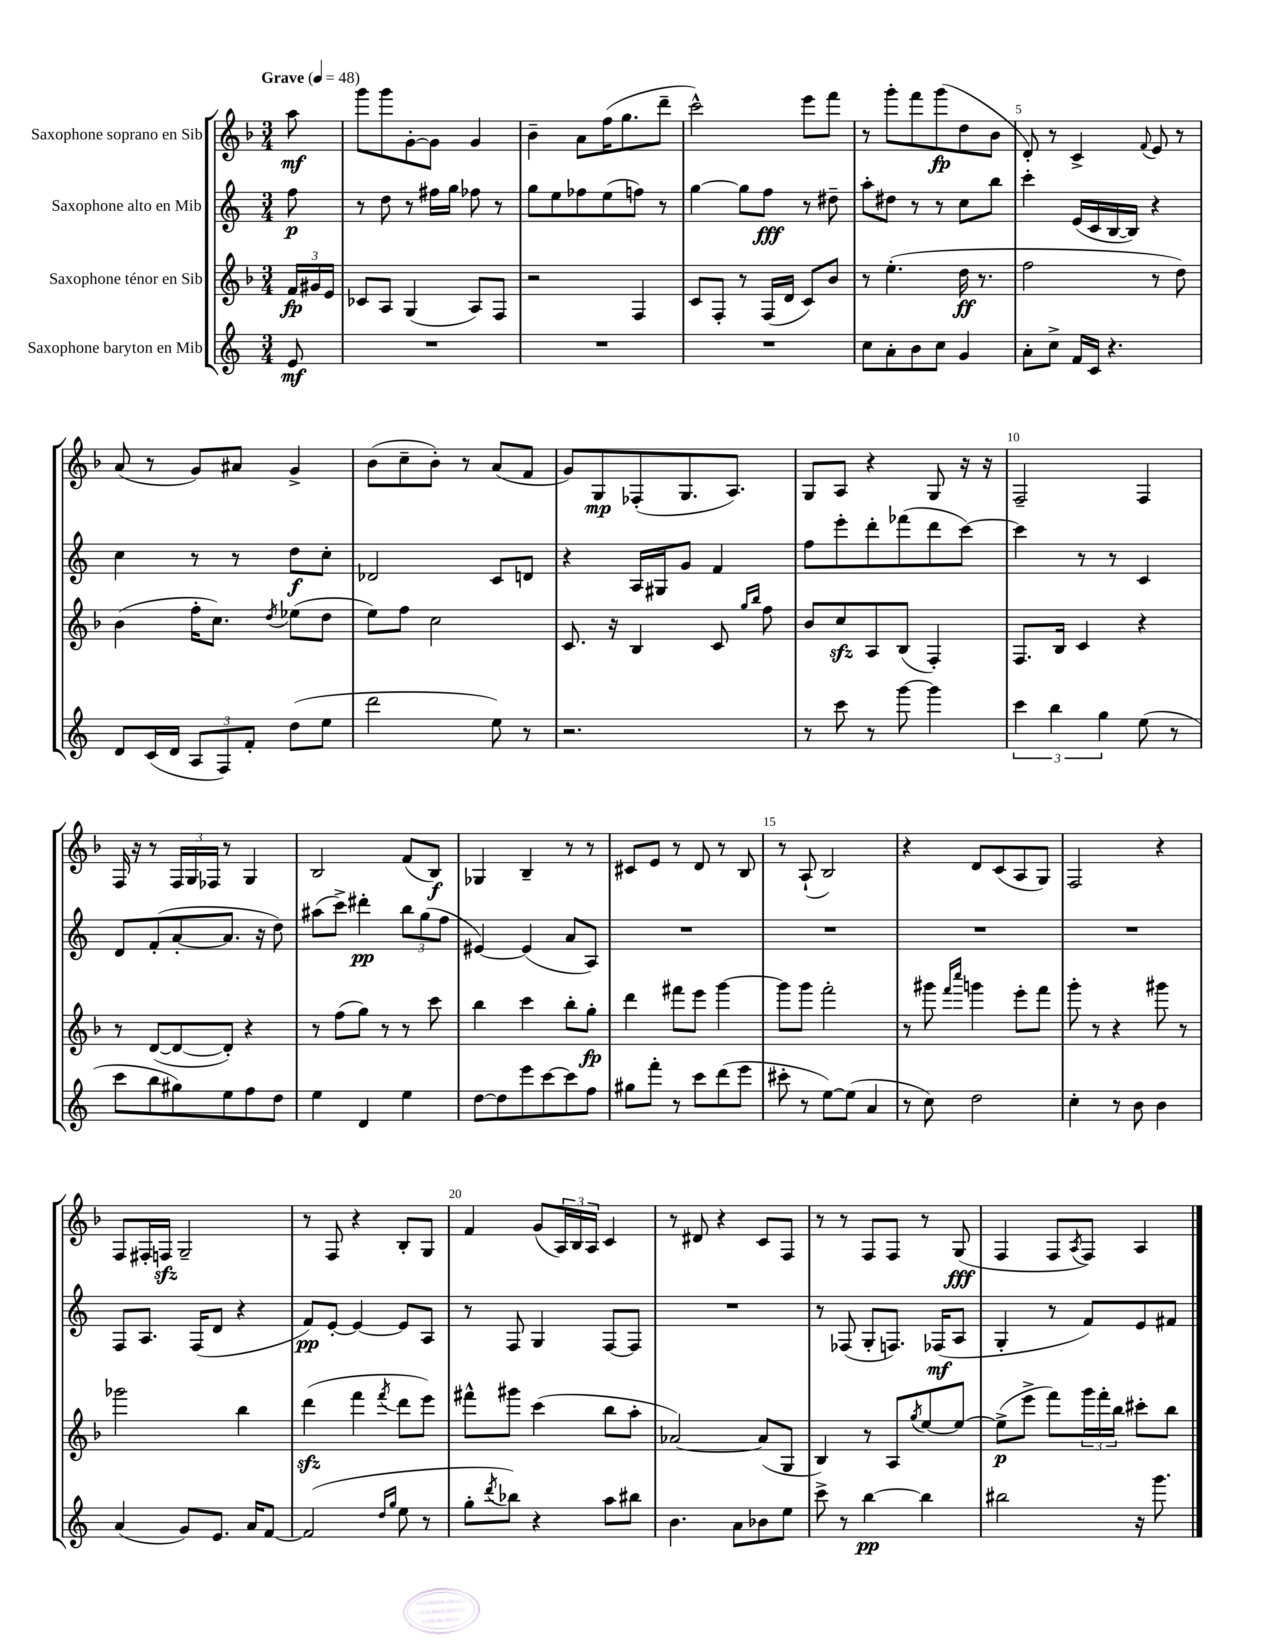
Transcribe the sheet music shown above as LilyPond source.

<<
\new StaffGroup <<
\new Staff = "s0" \with { instrumentName = "Saxophone soprano en Sib" } {
    \clef treble \key f \major \numericTimeSignature \time 3/4 \partial 8 \tempo "Grave" 4 = 48
    a''8\mf |
    g'''8 g'''8 g'8~-. g'8 g'4 |
    bes'4-- a'8 f''16( g''8. d'''8-- |
    c'''2-^) e'''8 f'''8 |
    r8 g'''8-. f'''8 g'''8\fp( d''8 bes'8 |
    d'8-.) r8 c'4-> \appoggiatura { f'8 } e'8 r8 |
    a'8( r8 g'8) ais'8 g'4-> |
    bes'8( c''8-- bes'8-.) r8 a'8( f'8 |
    g'8) g8\mp fes8-.( g8. a8.) |
    g8 a8 r4 g8 r16 r16 |
    f2-- f4 |
    f16 r16 r8 \tuplet 3/2 { f16 g16 fes16 } r8 g4 |
    bes2 f'8( bes8\f) |
    ges4 bes4-- r8 r8 |
    cis'8 e'8 r8 d'8 r8 bes8 |
    r8 a8-!( bes2) |
    r4 d'8 c'8( a8 g8) |
    f2 r4 |
    f8 fis16-. f16\sfz g2-- |
    r8 f8 r4 bes8-. g8 |
    f'4 g'8( \tuplet 3/2 { a16) bes16 a16 } c'4 |
    r8 dis'8 r4 c'8 f8 |
    r8 r8 f8 f8 r8 g8\fff( |
    f4 f8 \acciaccatura { a8 } f8) a4 \bar "|." |
}
\new Staff = "s1" \with { instrumentName = "Saxophone alto en Mib" } {
    \clef treble \key c \major \numericTimeSignature \time 3/4 \partial 8
    f''8\p |
    r8 d''8 r8 fis''16 g''16 fes''8 r8 |
    g''8 e''8 fes''8 e''8( f''8) r8 |
    g''4~ g''8 f''8\fff r8 dis''8-- |
    a''8-. dis''8 r8 r8 c''8 b''8 |
    c'''4-. e'16( c'16 b16~ b16) r4 |
    c''4 r8 r8 d''8\f c''8-. |
    des'2 c'8 d'8 |
    r4 a16 gis16 g'8 f'4 |
    f''8 e'''8-. d'''8-. fes'''8( d'''8 c'''8~) |
    c'''4 r8 r8 c'4 |
    d'8 f'8-.( a'8~-. a'8. r16 d''8) |
    ais''8( c'''8->) dis'''4-.\pp \tuplet 3/2 { b''8 g''8( f''8 } |
    eis'4~) eis'4( a'8 a8) |
    R2. |
    R2. |
    R2. |
    R2. |
    f8 a8. f16( d'8 r4 |
    f'8\pp) e'8~-. e'4~ e'8 a8 |
    r8 f8 g4 f8~ f8 |
    R2. |
    r8 fes8( g8-. f8.) fes16\mf( a8 |
    g4-. r8 f'8) e'8 fis'8 \bar "|." |
}
\new Staff = "s2" \with { instrumentName = "Saxophone ténor en Sib" } {
    \clef treble \key f \major \numericTimeSignature \time 3/4 \partial 8
    \tuplet 3/2 { f'16\fp gis'16 e'16 } |
    ces'8 a8 g4( a8) f8 |
    r2 f4 |
    c'8 f8-. r8 f16( d'16 c'8) bes'8 |
    r8 e''4.-.( d''16\ff r8. |
    f''2 r8 d''8) |
    bes'4( f''16-. c''8.) \acciaccatura { d''8 } ees''8( d''8 |
    e''8) f''8 c''2 |
    c'8. r16 bes4 c'8 \grace { g''16 bes''16 } f''8 |
    bes'8 c''8\sfz a8 bes8( f4-.) |
    f8. bes16 c'4 r4 |
    r8 d'8~( d'8~ d'8-.) r4 |
    r8 f''8( g''8) r8 r8 c'''8 |
    bes''4 c'''4 bes''8-. g''8-.\fp |
    d'''4 fis'''8 e'''8 g'''4~ |
    g'''8 g'''8 f'''2-. |
    r8 gis'''8 \grace { f'''16 c''''16 } g'''4 e'''8-. f'''8 |
    g'''8-. r8 r4 gis'''8 r8 |
    ges'''2 bes''4 |
    d'''4\sfz( f'''4 \acciaccatura { f'''8 } d'''8 e'''8) |
    fis'''8-^ gis'''8 c'''4( bes''8 a''8-. |
    aes'2~) aes'8( g8 |
    bes4) r8 a8 \acciaccatura { g''8 } e''8~ e''8~ |
    e''8->\p( e'''8-> f'''8) \tuplet 3/2 { g'''16 f'''16-. bes''16 } cis'''8-. bes''8 \bar "|." |
}
\new Staff = "s3" \with { instrumentName = "Saxophone baryton en Mib" } {
    \clef treble \key c \major \numericTimeSignature \time 3/4 \partial 8
    e'8\mf |
    R2. |
    R2. |
    R2. |
    c''8 a'8-. b'8 c''8 g'4 |
    a'8-. c''8-> f'16 c'16 r4. |
    d'8 c'16( d'16 \tuplet 3/2 { a8 f8) f'8-. } d''8( e''8 |
    d'''2 e''8) r8 |
    r2. |
    r8 c'''8 r8 g'''8~ g'''4 |
    \tuplet 3/2 { c'''4 b''4 g''4 } e''8( r8 |
    c'''8 b''8 gis''8) e''8 f''8 d''8 |
    e''4 d'4 e''4 |
    d''8~ d''8 e'''8 c'''8~ c'''8 f''8 |
    gis''8 f'''8-. r8 c'''8 d'''8( e'''8 |
    cis'''8-. r8 e''8~) e''8( a'4 |
    r8 c''8) d''2 |
    c''4-. r8 b'8 b'4 |
    a'4( g'8) e'8. a'16 f'8~ |
    f'2( \grace { d''16 g''16 } e''8 r8 |
    g''8-. \acciaccatura { d'''8 } bes''8) r4 a''8 bis''8 |
    b'4. a'8 bes'8 e''8 |
    c'''8-> r8 b''4~\pp b''4 |
    bis''2 r16 g'''8. \bar "|." |
}
>>
>>
\layout { \context { \Score \override BarNumber.break-visibility = ##(#f #t #t) barNumberVisibility = #(every-nth-bar-number-visible 5) } }
